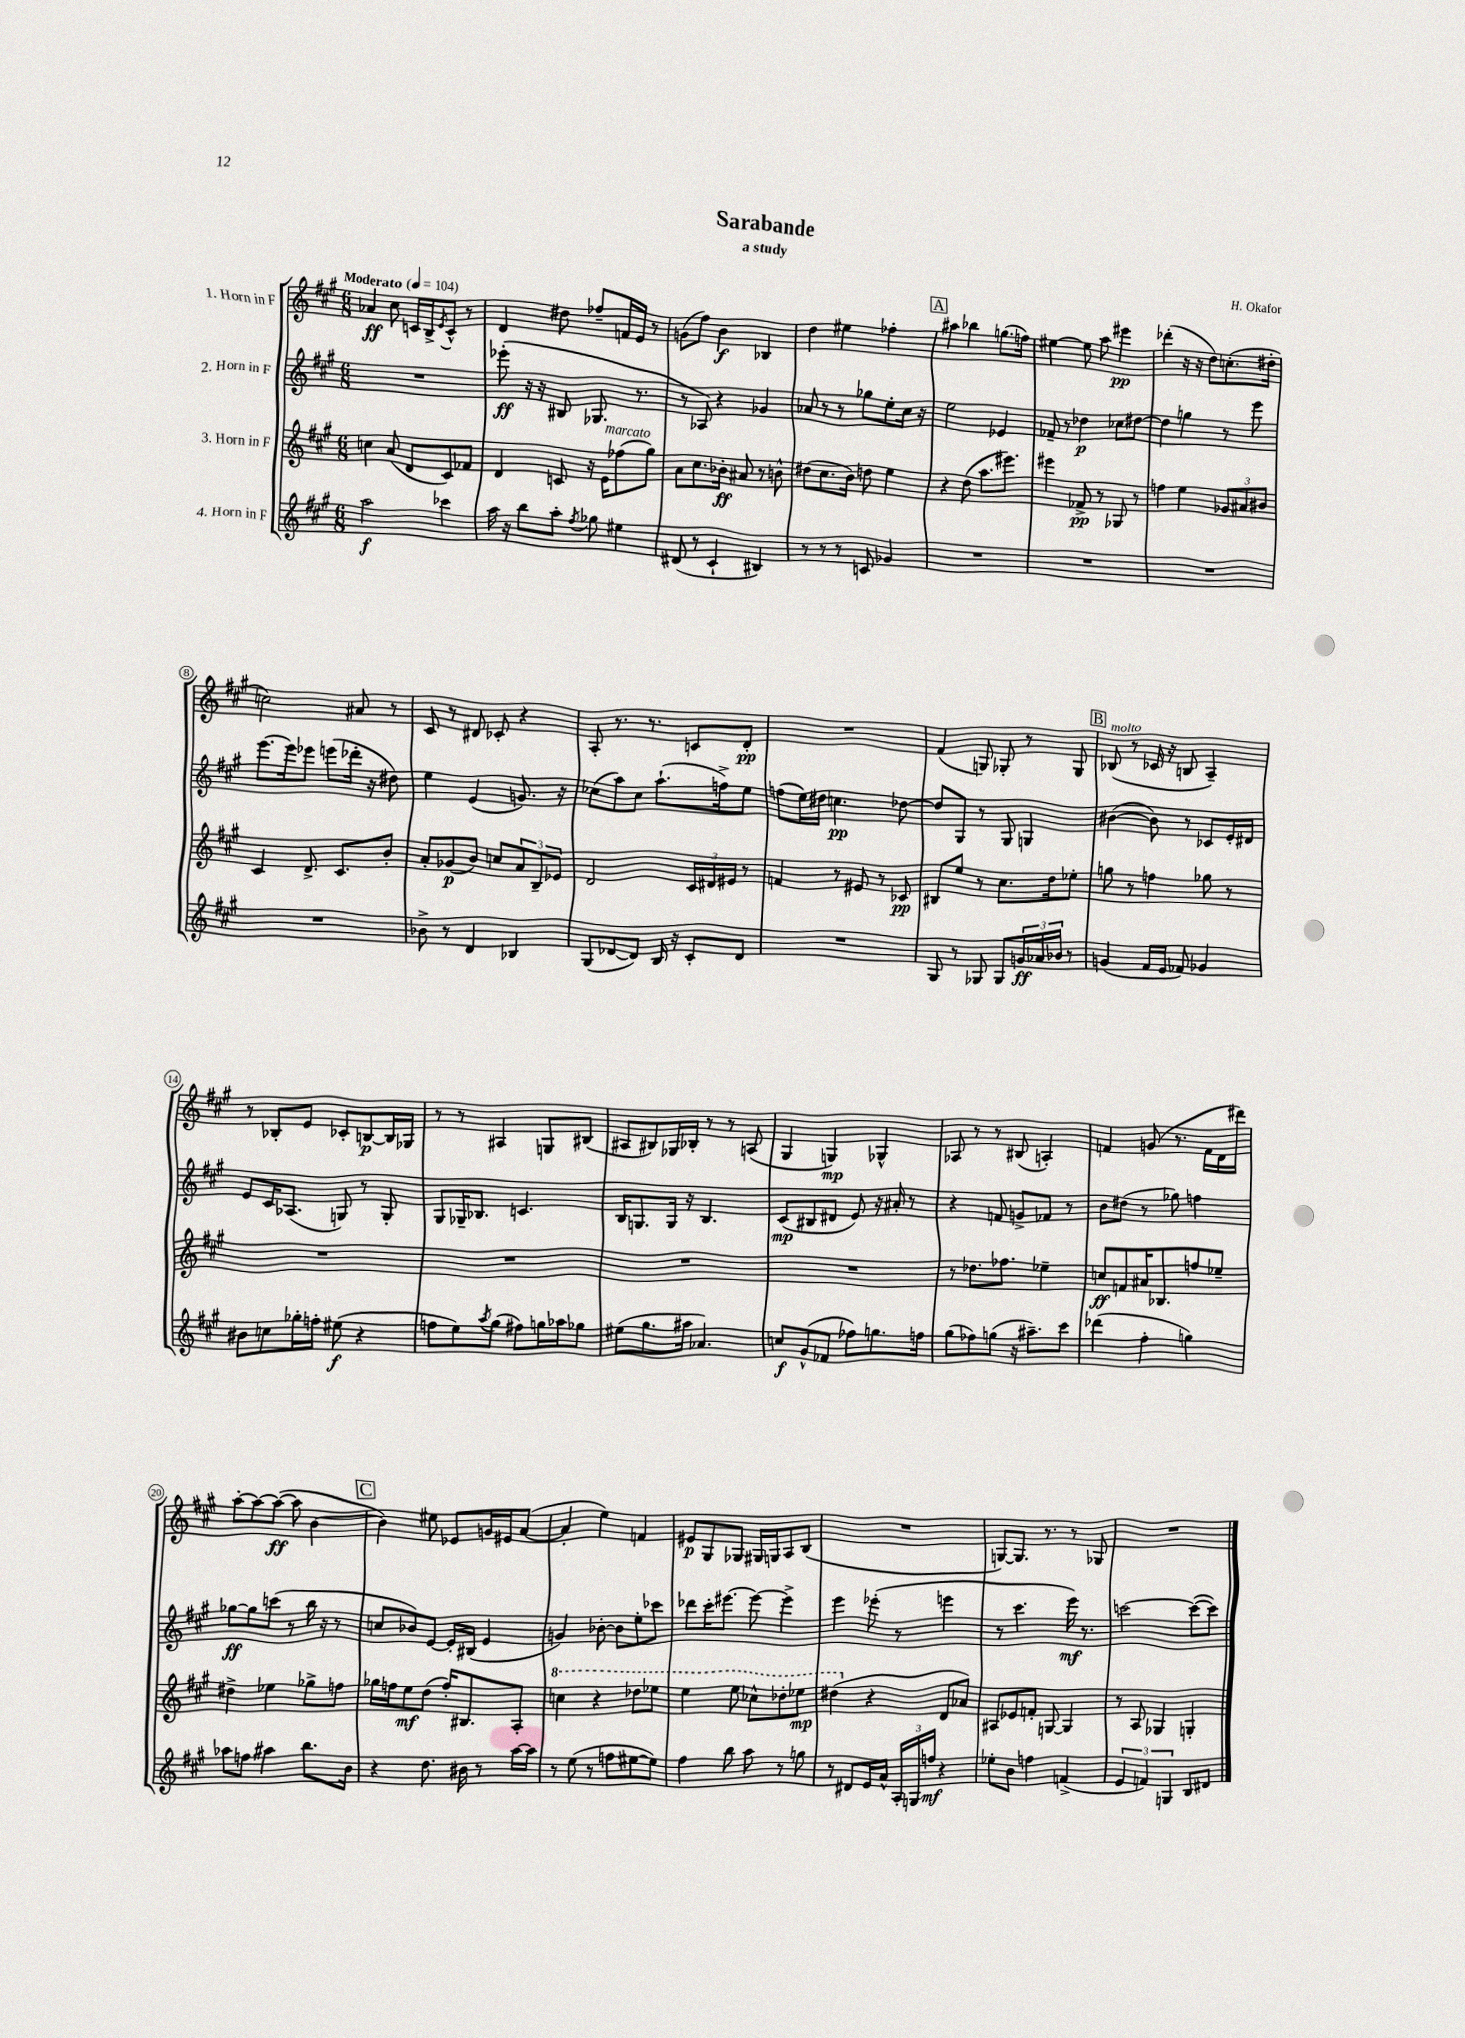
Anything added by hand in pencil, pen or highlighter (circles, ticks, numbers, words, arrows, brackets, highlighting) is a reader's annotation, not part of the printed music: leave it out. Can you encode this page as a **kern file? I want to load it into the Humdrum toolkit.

**kern	**dynam	**kern	**dynam	**kern	**dynam	**kern	**dynam
*part4	*part4	*part3	*part3	*part2	*part2	*part1	*part1
*staff4	*staff4	*staff3	*staff3	*staff2	*staff2	*staff1	*staff1
*I"4. Horn in F	*	*I"3. Horn in F	*	*I"2. Horn in F	*	*I"1. Horn in F	*
*clefG2	*	*clefG2	*	*clefG2	*	*clefG2	*
*k[f#c#g#]	*	*k[f#c#g#]	*	*k[f#c#g#]	*	*k[f#c#g#]	*
*M6/8	*	*M6/8	*	*M6/8	*	*M6/8	*
*MM104	*	*MM104	*	*MM104	*	*MM104	*
=1	=1	=1	=1	=1	=1	=1	=1
!	!	!	!	!	!	!LO:TX:a:B:t=Moderato	!
2aa\	f	4ccn\	.	2.r	.	4a-X/	ff
.	.	(8a/	.	.	.	8cc#\	.
.	.	8d/L	.	.	.	16cn/LL	.
.	.	.	.	.	.	16B^/J	.
.	.	.	.	.	.	8qe/	.
4ccc-X\	.	8c#/)	.	.	.	8c^^/J	.
.	.	8f-X/J	.	.	.	8r	.
=2	=2	=2	=2	=2	=2	=2	=2
16aa\	.	4d/	.	(8eee-X'\	ff	4d/	.
16r	.	.	.	.	.	.	.
8bb\L	.	.	.	16r	.	.	.
.	.	.	.	16r	.	.	.
8aa'\J	.	8cn/	.	8B#X/	.	8dd#X\	.
8qff#/	.	.	.	.	.	.	.
8gg-X\	.	16r	.	8.G-X/	.	8ff-X~/L	.
!	!	!LO:TX:a:i:t=marcato	!	!	!	!	!
.	.	16e\KL	.	.	.	.	.
4ee#X\	.	(8ff-X\	.	.	.	16fn/L	.
.	.	.	.	8.r	.	16e/JJ	.
.	.	8gg#\J)	.	.	.	8r	.
=3	=3	=3	=3	=3	=3	=3	=3
(8d#X/	.	8a\L	.	8r	.	(8gn\L	.
8r	.	8.cc#\	.	8A-X/)	.	8ff#\J)	.
4c#`/	.	.	.	4r	.	4b\	f
.	.	16b-X'\Jk	ff	.	.	.	.
.	.	8a#X/	.	.	.	.	.
4B#X/)	.	8r	.	4g-X/	.	4B-X/	.
.	.	8bn^^\	.	.	.	.	.
=4	=4	=4	=4	=4	=4	=4	=4
8r	.	(8dd#X\L	.	8a-X/	.	4dd\	.
8r	.	8.cc#\	.	8r	.	.	.
8r	.	.	.	8r	.	4ee#X\	.
.	.	16b\Jk)	.	.	.	.	.
8cn/	.	8ddn\	.	8gg-X\L	.	.	.
4g-X/	.	4ee\	.	8ee'\	.	4ff-X'\	.
.	.	.	.	16cc#\Jk	.	.	.
.	.	.	.	16r	.	.	.
!!LO:REH:place=s1:t=A
=5	=5	=5	=5	=5	=5	=5	=5
2.r	.	4r	.	2ee\	.	4aa#X\	.
.	.	(8dd\	.	.	.	4bb-X\	.
.	.	8.aa\L	.	.	.	.	.
.	.	.	.	4e-X/	.	(8.ggn\L	.
.	.	8.eee#X\J)	.	.	.	.	.
.	.	.	.	.	.	16ffn\Jk)	.
=6	=6	=6	=6	=6	=6	=6	=6
2.r	.	4eee#X\	.	8f-X~/	.	[4ee#X\	.
.	.	.	.	8r	.	.	.
.	.	8f-X^/	pp	4dd-X\	p	8ee#\]	.
.	.	8r	.	.	.	8aa\	.
.	.	8G-X/	.	8cc-X\L	.	4eee#X\	pp
.	.	8r	.	[8dd#X\J	.	.	.
=7	=7	=7	=7	=7	=7	=7	=7
2.r	.	4ffn\	.	4dd#\]	.	(4ddd-X'\	.
.	.	4ee\	.	4ggn\	.	16r	.
.	.	.	.	.	.	16r	.
.	.	.	.	.	.	8dd\L)	.
.	.	12g-X/L	.	8r	.	(8.ccn'\	.
.	.	12a#X/	.	.	.	.	.
.	.	.	.	8eee\	.	.	.
.	.	12b#X/J	.	.	.	.	.
.	.	.	.	.	.	16dd#X'\Jk	.
!!LO:LB:g=z
=8	=8	=8	=8	=8	=8	=8	=8
2.r	.	4c#/	.	[8.eee\L	.	2ccn\)	.
.	.	.	.	16eee\k]	.	.	.
.	.	8.d^/	.	8eee-X\J	.	.	.
.	.	.	.	(8eeen\L	.	.	.
.	.	8.c#/L	.	.	.	.	.
.	.	.	.	16ddd-X'\Jk	.	8a#X/	.
.	.	.	.	16r	.	.	.
.	.	8b'/J	.	8dd#X\)	.	8r	.
=9	=9	=9	=9	=9	=9	=9	=9
8b-X^\	.	8a'/L	.	4ee\	.	8c#/	.
8r	.	(8g-X/	p	.	.	8r	.
4d/	.	8b/J)	.	(4e/	.	8d#X/	.
.	.	8ccn/L	.	.	.	8c-X'/	.
4B-X/	.	12a/	.	8.gn/)	.	4r	.
.	.	12B~/	.	.	.	.	.
.	.	12e-X/J	.	.	.	.	.
.	.	.	.	16r	.	.	.
=10	=10	=10	=10	=10	=10	=10	=10
(8G#/L	.	2d/	.	(8cc-X\L	.	8A'/	.
[8d-X/	.	.	.	8aa\)	.	8.r	.
8d-/J])	.	.	.	8cc-\J	.	.	.
.	.	.	.	.	.	8.r	.
16B/	.	.	.	(8.aa`\L	.	.	.
16r	.	.	.	.	.	.	.
8c#'/L	.	24c#/LL	.	.	.	8cn/L	.
.	.	24d#X/	.	.	.	.	.
.	.	.	.	16ffn^\k)	.	.	.
.	.	24e#X/JJ	.	.	.	.	.
8d-/J	.	8r	.	8ee\J	.	8d'/J	pp
=11	=11	=11	=11	=11	=11	=11	=11
2.r	.	4fn/	.	(8ffn\L	.	2.r	.
.	.	.	.	16ee\L)	.	.	.
.	.	.	.	16dd#X\JJ	.	.	.
.	.	8r	.	4.ccn\	pp	.	.
.	.	8e#X/	.	.	.	.	.
.	.	8r	.	.	.	.	.
.	.	8c-X/	pp	[8dd-X\	.	.	.
=12	=12	=12	=12	=12	=12	=12	=12
8G#/	.	8B#X/L	.	8dd-/L]	.	(4f#/	.
8r	.	8ee/J	.	8G#/J	.	.	.
8G-X/	.	8r	.	8r	.	8Gn/)	.
8G-/L	.	8.cc#\L	.	8G#/	.	8G-X'/	.
24gn/L	ff	.	.	4Gn/	.	8r	.
24a-X/	.	.	.	.	.	.	.
.	.	16dd\k	.	.	.	.	.
24b-X/JJ	.	.	.	.	.	.	.
8r	.	8ee-X'\J	.	.	.	8G-/	.
!!LO:REH:place=s1:t=B
=13	=13	=13	=13	=13	=13	=13	=13
!	!	!	!	!	!	!LO:TX:a:i:t=molto	!
(4gn/	.	8ggn\	.	([4b#X\	.	(8B-X/	.
.	.	8r	.	.	.	8r	.
16f#/LL	.	4ffn\	.	8b#\])	.	16c-X/	.
16e/JJ	.	.	.	.	.	16r	.
8f-X/)	.	.	.	8r	.	8Bn/	.
4g-X/	.	8gg-X\	.	8c-X/L	.	4A~/)	.
.	.	8r	.	16e'/L	.	.	.
.	.	.	.	16d#X/JJ	.	.	.
!!LO:LB:g=z
=14	=14	=14	=14	=14	=14	=14	=14
8b#X\L	.	2.r	.	8e/L	.	8r	.
8ccn\	.	.	.	16c#/K	.	8B-X'/L	.
.	.	.	.	(8.A-X/J	.	.	.
16gg-X'\L	.	.	.	.	.	8e/J	.
16ffn'\JJ	.	.	.	.	.	.	.
(8ee#X\	f	.	.	8Gn/)	.	8c-X'/L	.
4r	.	.	.	8r	.	[8Bn/	p
.	.	.	.	8G'/	.	16B/L]	.
.	.	.	.	.	.	16G-X/JJ	.
=15	=15	=15	=15	=15	=15	=15	=15
8ffn\L	.	2.r	.	8G#/L	.	8r	.
8ee\)	.	.	.	16G-X~/K	.	8r	.
.	.	.	.	8.B-X/J	.	.	.
8qaa/	.	.	.	.	.	.	.
(8gg#\J	.	.	.	.	.	4A#X/	.
8ff#X\L)	.	.	.	4.cn/	.	.	.
16ggn\L	.	.	.	.	.	8Gn/L	.
16aa-X\J	.	.	.	.	.	.	.
8gg-X\J	.	.	.	.	.	(8B#X/J	.
=16	=16	=16	=16	=16	=16	=16	=16
(8ee#X\L	.	2.r	.	16B/KL	.	8A#X/L	.
.	.	.	.	8.Gn/	.	.	.
8.gg#\	.	.	.	.	.	8B#X/)	.
.	.	.	.	16G/Jk	.	16G-X/L	.
16aa#X\Jk	.	.	.	16r	.	16B-X'/JJ	.
4.a-X/)	.	.	.	4.B/	.	8r	.
.	.	.	.	.	.	8r	.
.	.	.	.	.	.	(8An/	.
=17	=17	=17	=17	=17	=17	=17	=17
8ccn/L	f	2.r	.	(8c#/L	mp	4G#/	.
(8g#^^/	.	.	.	8B#X/	.	.	.
8f-X/J	.	.	.	8d#X/J	.	4Gn/)	mp
8ff-X\L)	.	.	.	8e/)	.	.	.
8.ggn\	.	.	.	16r	.	4G-X^^/	.
.	.	.	.	16a#X'/	.	.	.
.	.	.	.	8r	.	.	.
16ffn\Jk	.	.	.	.	.	.	.
=18	=18	=18	=18	=18	=18	=18	=18
(8gg#\L	.	8r	.	4r	.	8A-X/	.
8ff-X\)	.	8.dd-X\L	.	.	.	8r	.
(8ggn\J	.	.	.	8fn/	.	8r	.
.	.	8.ff-X\J	.	.	.	.	.
16r	.	.	.	8gn^/L	.	(8B#X/	.
8.aa#X~\L)	.	.	.	.	.	.	.
.	.	4ee-X~\	.	8f-X/J	.	4An'/)	.
8ccc#\J	.	.	.	8r	.	.	.
=19	=19	=19	=19	=19	=19	=19	=19
(4ddd-X\	.	8ccn/L	ff	8b\L	.	4fn/	.
.	.	8fn/	.	(8dd#X\J	.	.	.
4ff#'\	.	16a#X/K	.	8r	.	(8gn/	.
.	.	8.B-X/	.	.	.	.	.
.	.	.	.	8gg-X\)	.	8.r	.
4ggn\)	.	8ffn/	.	4ffn\	.	.	.
.	.	.	.	.	.	16f\LL	.
.	.	8ee-X~/J	.	.	.	16d\	.
.	.	.	.	.	.	16ddd#X\JJ)	.
!!LO:LB:g=z
=20	=20	=20	=20	=20	=20	=20	=20
8aa-X\L	.	4dd#X^\	.	[8gg-X\L	ff	[8aa'\L	.
8ffn\J	.	.	.	8gg-\]	.	8aa\_	.
4aa#X\	.	4ee-X\	.	(8cccn\J	.	(8aa\J_	ff
.	.	.	.	8r	.	8aa\]	.
8.bb\L	.	8gg-X^\L	.	16bb\	.	[4b\	.
.	.	.	.	16r	.	.	.
.	.	8ffn\J	.	8r	.	.	.
16b\Jk	.	.	.	.	.	.	.
!!LO:REH:place=s1:t=C
=21	=21	=21	=21	=21	=21	=21	=21
4r	.	16gg-X\LL	.	8ccn/L	.	4b\])	.
.	.	16ffn\J	.	.	.	.	.
.	.	8ee\	mf	8b-X/)	.	.	.
8.dd\	.	(8dd\J	.	[8e/J	.	8ee#X\	.
.	.	16ff'/KL)	.	16e'/LL]	.	8e-X/L	.
16b#X\	.	8.B#X/	.	(16B#X/JJ	.	.	.
8r	.	.	.	4e/	.	16gn/L	.
.	.	.	.	.	.	16e#X/J	.
[16aa\LL	.	8A'/J	.	.	.	([8a/J	.
16aa\JJ]	.	.	.	.	.	.	.
=22	=22	=22	=22	=22	=22	=22	=22
*	*	*8va	*	*	*	*	*
8r	.	4cccn\	.	4gn/)	.	4a'/]	.
(8ee\	.	.	.	.	.	.	.
8r	.	4r	.	[8b-X'\	.	4ee\)	.
8ffn\L	.	.	.	8b-\L]	.	.	.
[8ee#X\	.	8ddd-X\L	.	8ee'\	.	4fn/	.
8ee#\J])	.	8eee-X\J	.	8ccc-X\J	.	.	.
=23	=23	=23	=23	=23	=23	=23	=23
4ff#\	.	4eee\	.	8ddd-X\L	.	8e#X/L	p
.	.	.	.	16ccc#'\K	.	8G#/	.
.	.	.	.	[8.eee#X\J	.	.	.
8bb\	.	8eee\	.	.	.	8G-X/J	.
8aa\	.	8ccc-X^^\L	.	8eee#\_	.	16G#X/LL	.
.	.	.	.	.	.	16Gn/J	.
8r	.	8ddd-X'\	.	4eee#^\]	.	8A/	.
8ggn\	.	8eee-X\J	mp	.	.	(8B/J	.
=24	=24	=24	=24	=24	=24	=24	=24
8r	.	(4ddd#X\	.	4eee\	.	2.r	.
8d#X/L	.	.	.	.	.	.	.
*	*	*X8va	*	*	*	*	*
16e/L	.	4r	.	(8eee-X'\	.	.	.
16a^^/JJ	.	.	.	.	.	.	.
24A'/LL	.	.	.	8r	.	.	.
24Gn/	.	.	.	.	.	.	.
24ffn/JJ	mf	.	.	.	.	.	.
4r	.	8d/L	.	4eeen\	.	.	.
.	.	8a-X/J)	.	.	.	.	.
=25	=25	=25	=25	=25	=25	=25	=25
8ee-X'\L	.	8A#X/L	.	8r	.	[8Gn/L)	.
8b\J	.	8e-X/	.	4.ccc#\	.	8.G/J]	.
4ffn\	.	8fn'/J	.	.	.	.	.
.	.	.	.	.	.	8.r	.
.	.	[8Gn/	.	.	.	.	.
(4fn^/	.	4G/]	.	16eee\)	mf	8r	.
.	.	.	.	8.r	.	.	.
.	.	.	.	.	.	8G-X/	.
=26	=26	=26	=26	=26	=26	=26	=26
6e/	.	8r	.	[2cccn\	.	2.r	.
.	.	8A/	.	.	.	.	.
6fn/)	.	.	.	.	.	.	.
.	.	4G-X/	.	.	.	.	.
6Gn/	.	.	.	.	.	.	.
8B/L	.	4Gn'/	.	(8ccc\L_	.	.	.
8d#X/J	.	.	.	8ccc\J])	.	.	.
==	==	==	==	==	==	==	==
*-	*-	*-	*-	*-	*-	*-	*-
